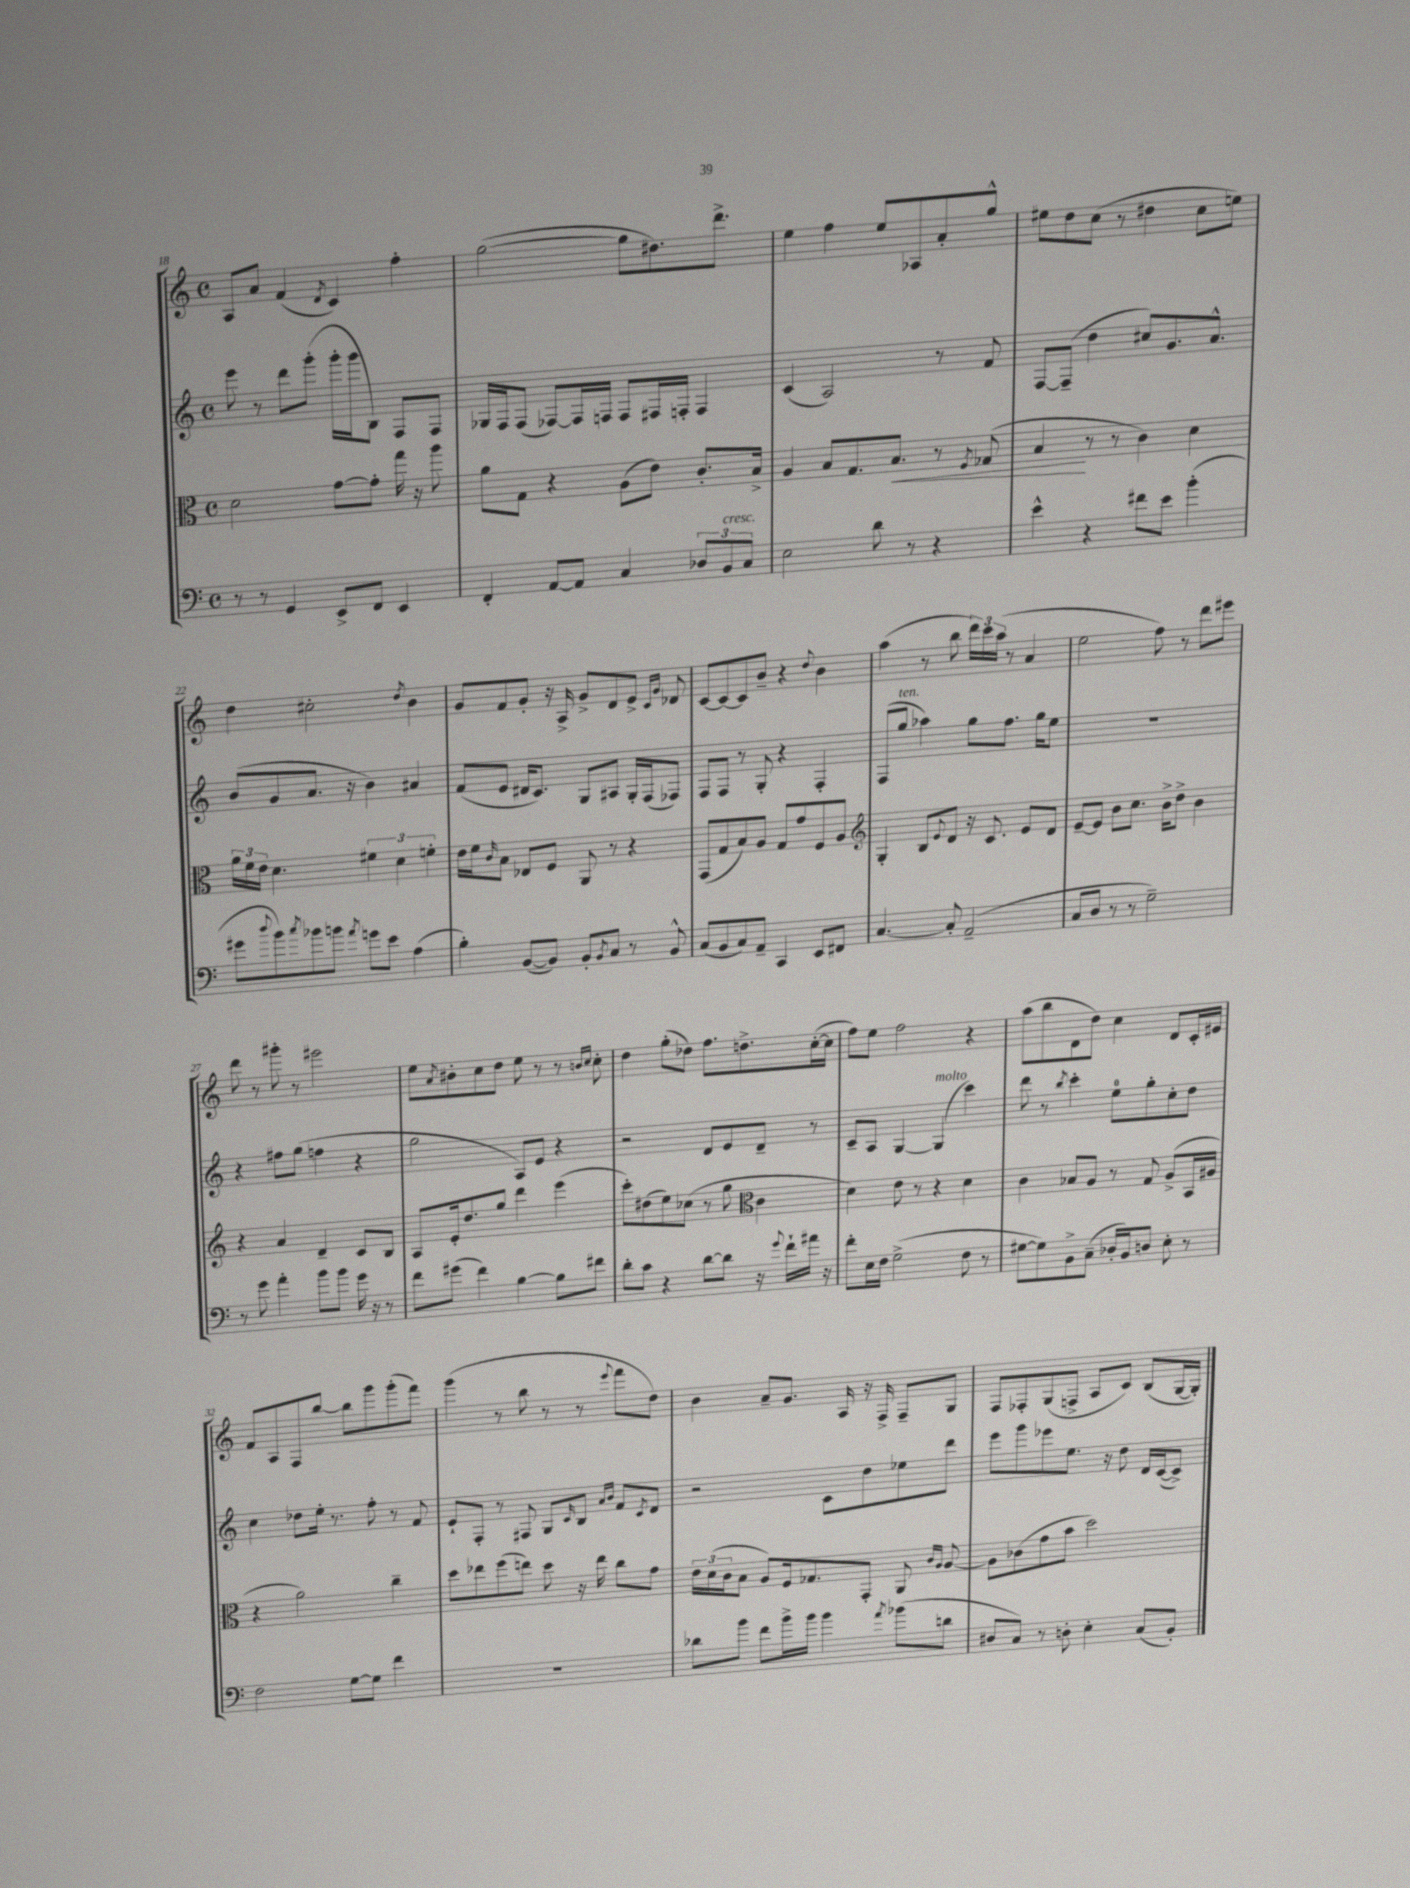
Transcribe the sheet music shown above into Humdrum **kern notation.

**kern	**kern	**dynam	**kern	**kern
*part4	*part3	*part3	*part2	*part1
*staff4	*staff3	*staff3	*staff2	*staff1
*clefF4	*clefC3	*	*clefG2	*clefG2
*k[]	*k[]	*	*k[]	*k[]
*M4/4	*M4/4	*	*M4/4	*M4/4
*met(c)	*met(c)	*	*met(c)	*met(c)
=18	=18	=18	=18	=18
8r	2d\	.	8eee\	8A/L
8r	.	.	8r	8a/J
4GG/	.	.	8ddd\L	(4f/
.	.	.	(8ggg'\J	.
.	.	.	.	8qd/
8EE^/L	[8g\L	.	16ggg'\LL	4c/)
.	.	.	16ggg\J	.
8FF/J	8g'\J]	.	8B\J)	.
4EE/	16gg\	.	8F/L	4ff'\
.	16r	.	.	.
.	8aa\	.	8F/J	.
=19	=19	=19	=19	=19
4FF'/	8a\L	.	16G-X/LL	([2gg\
.	.	.	16F/J	.
.	8G\J	.	(8F/J	.
[8AA/L	4r	.	[8F-X/L)	.
8AA/J]	.	.	16F-/L]	.
.	.	.	16Fn/JJ	.
4C/	(8A\L	.	8F/L	8gg\L]
.	8e\J)	.	16F#X/L	8.dd#X\)
.	.	.	16Fn'/JJ	.
12D-X/L	8.c'/L	.	4F/	.
.	.	.	.	8.ddd^\J
!LO:TX:a:i:t=cresc.	!	!	!	!
12BB/	.	.	.	.
12C/J	.	.	.	.
.	16B^/Jk	.	.	.
=20	=20	=20	=20	=20
2E\	4A/	.	(4c/	4ee\
.	8B/L	.	2A/)	4ff\
.	8.G/	.	.	.
8d\	.	.	.	8ee/L
!	!	!LO:HP:b	!	!
.	8.B/J	<	.	.
8r	.	.	.	8A-X/
4r	8r	.	8r	8a'/
.	8qF/	.	.	.
.	(8G-X/	.	8f/	8gg^^/J
=21	=21	=21	=21	=21
4e^^\	4B/	.	[8F/L	8ee#X\L
.	.	.	(8F~/J]	8dd\
4r	8r	[	4dd\	(8cc\J
.	8r	.	.	8r
8f#X\L	4c\)	.	8cc#X/L)	4dd#X\
8e\J	.	.	8.g/	.
(4b'\	4d\	.	.	8cc\L
.	.	.	8.a^^/J	.
.	.	.	.	8een\J)
!!LO:LB:g=z
=22	=22	=22	=22	=22
8g#X\L	24a\LL	.	(8b/L	4dd\
.	24f\	.	.	.
.	24e\JJ	.	.	.
8qqdd/	.	.	.	.
8b\)	4.d\	.	8g/	.
8qcc/	.	.	.	.
8b-X\	.	.	8.a/J	2cc#X'\
8bn\J	.	.	.	.
.	.	.	16r	.
8qa/	.	.	.	.
8gn\L	6f#X\	.	4b\)	.
8e\J	.	.	.	.
.	6d\	.	.	.
.	.	.	.	8qdd/
(4A\	.	.	4a#X/	4b\
.	6fn'\	.	.	.
=23	=23	=23	=23	=23
4B'\)	16e\LL	.	(8f/L	8g/L
.	16f\J	.	.	.
.	16qqc/	.	.	.
.	8B\J	.	8e/J	8f/
([8BB/L	8E-X/L	.	16d#X/KL	8g'/J
.	.	.	8.c/J)	.
8BB/J])	8F/J	.	.	16r
.	.	.	.	16A^/
8BB'/L	8AA/	.	8G/L	8g^/L
8qBB/	.	.	.	.
8C/J	8r	.	8A#X/J	8d/
8r	4r	.	16G'/LL	8e^/J
.	.	.	(16F/J	.
.	.	.	.	16qqc/LL
.	.	.	.	16qqg/JJ
8BB^^/	.	.	8F-X/J)	8d-X/
=24	=24	=24	=24	=24
(8C/L	(8GG/L	.	8F/L	[8c/L
8BB/	8G/	.	8F/J	8c/_
8C/)	8B/)	.	8r	8c/]
8AA~/J	8A/J	.	8G'/	8b~/J
4CC/	8G/L	.	4r	4r
.	8g/	.	.	.
.	.	.	.	8qqdd/
8EE/L	8F/	.	4F'/	4b\
8FF#X/J	8A/J	.	.	.
=25	=25	=25	=25	=25
*	*clefG2	*	*	*
[4.C/	4G'/	.	(8F/L	(4aa\
!	!	!	!LO:TX:a:i:t=ten.	!
.	.	.	8gg/J	.
.	8B/L	.	4aa-X\)	8r
.	8qqe/	.	.	.
8C'/]	8d/J	.	.	8bb\
(2AA~/	16r	.	8gg\L	24ddd\LL)
.	.	.	.	24ccc\
.	8.c/	.	.	.
.	.	.	.	(24aa\JJ
.	.	.	8.ff\J	8r
.	8e/L	.	.	4a/
.	.	.	16gg\KL	.
.	8d/J	.	8ee\J	.
=26	=26	=26	=26	=26
8C/L	[8e~/L	.	1r	2ee\
8D/J	8e/J]	.	.	.
8r	8b\L	.	.	.
8r	8.cc\J	.	.	.
2G~\)	.	.	.	8ff\)
.	16b^\KL	.	.	.
.	8dd^\J	.	.	8r
.	4b\	.	.	8ddd\L
.	.	.	.	8eee#X\J
!!LO:LB:g=z
=27	=27	=27	=27	=27
8r	4r	.	4r	8ddd\
8g\	.	.	.	8r
4a'\	4a/	.	8ff#X\L	8ggg#X'\
.	.	.	(8gg\J	8r
8b\L	4d~/	.	4ffn\	2eee#X\
8b\J	.	.	.	.
16g\	8c/L	.	4r	.
16r	.	.	.	.
8r	8B/J	.	.	.
=28	=28	=28	=28	=28
8f\L	8A/L	.	2gg\	8ee\L
.	.	.	.	8qa/
(8g#X\J	16e'/k	.	.	8b#X'\
.	8.dd/	.	.	.
4f\)	.	.	.	8cc\
.	8gg/J	.	.	8dd\J
[4B\	4ddd\	.	8A/L)	8ee\
.	.	.	8e/J	8r
8B\L]	(4eee\	.	4r	8r
.	.	.	.	16qqbn/LL
.	.	.	.	16qqcc/JJ
8f#X\J	.	.	.	8cc'\
=29	=29	=29	=29	=29
8d'\L	8ccc'\L)	.	2r	4dd\
8c\J	(8dd#X\	.	.	.
4r	8ee\)	.	.	(8gg'\L
.	(8cc-X\J	.	.	8dd-X\J)
[8d\L	8r	.	8d/L	8.ff\L
8d\J]	8gg\	.	8e/	.
.	.	.	.	8.ddn^\
*	*clefC3	*	*	*
16r	4c\	.	8d~/J	.
8qqg/	.	.	.	.
16f`\LL	.	.	.	.
16a#X\JJ	.	.	8r	([16cc'\L
16r	.	.	.	16cc\JJ]
=30	=30	=30	=30	=30
8f'\L	4d\)	.	8c~/L	8ff\L)
16E\L	.	.	8A/J	8ee\J
16F\JJ	.	.	.	.
(2G^\	8e\	.	[4G/	2ff\
.	8r	.	.	.
!	!	!	!LO:TX:a:i:t=molto	!
.	4r	.	(4G/]	.
8F\	4d\	.	4ccc\)	4r
8r	.	.	.	.
=31	=31	=31	=31	=31
[8G#X\L	4c\	.	8ddd\	(8aa\L
8G#\])	.	.	8r	8bb\
.	.	.	8qbb/	.
8BB^\	8B-X/L	.	4ccc'\	8d\
(8C~\J	8A/J	.	.	8dd\J)
16D-X'/LL	8r	.	8ee\L	4cc\
16BB/J)	.	.	.	.
8Dn/J	8G/	.	8gg'\	.
8E'\	(8A^/L	.	8cc'\	8d/L
8r	16BB/L	.	8dd\J	16c'/L
.	16A#X/JJ	.	.	16e#X/JJ
!!LO:LB:g=z
=32	=32	=32	=32	=32
2F\	4r	.	4cc\	8f/L
.	.	.	.	8A/
.	2a\)	.	8dd-X\L	8F/
.	.	.	16ee'\Jk	[8bb/J
.	.	.	8.r	.
[8G\L	.	.	.	8bb\L]
8G\J]	.	.	8ff'\	8ggg\
4f\	4cc~\	.	8r	(8ggg'\
.	.	.	8f/	8fff\J)
=33	=33	=33	=33	=33
1r	8dd\L	.	8e`/L	(4ggg\
.	8ee-X\	.	8F'/J	.
.	(8ff\	.	8r	8r
.	8een\J)	.	8F#X/	8bb\
.	8dd\	.	8G/L	8r
.	.	.	16qqc/	.
.	16r	.	8B/J	8r
.	16ee\	.	.	.
.	.	.	16qqa/LL	.
.	.	.	16qqb/JJ	8qqeee/
.	8cc\L	.	8f/L	8fff\L
.	.	.	8qc/	.
.	8g\J	.	8d/J	8dd\J)
=34	=34	=34	=34	=34
8d-X\L	24e\LL	.	2r	4b\
.	(24d\	.	.	.
.	24c\J	.	.	.
8b\J	8B\J	.	.	.
8f\L	8A/L)	.	.	8a~/L
16b^\L	16F/k	.	.	8.g/J
16b\JJ	8.G-X/	.	.	.
4b\	.	.	8c\L	.
.	.	.	.	16A/
.	8GG'/J	.	8dd\	16r
.	.	.	.	16F^/
8qa/	.	.	.	.
(8b-X\L	8AA/	.	8ee-X\	8F~/L
.	16qqc/LL	.	.	.
.	16qqA/JJ	.	.	.
8dn\J	[8A/	.	8ddd\J	8G/J
=35	=35	=35	=35	=35
8D#X/L	8A\L]	.	8eee\L	8F/L
8C/J)	(8c-X\	.	8ggg\	8F-X'/
8r	8g\	.	8eee-X\	(8G/
8Dn'\	8b\J	.	8.ee\J	8Fn^/J
4E'\	2dd\)	.	.	8A/L
.	.	.	16r	.
.	.	.	8dd\	8c/J)
(8C/L	.	.	16d/LL	(8B/L
.	.	.	([16c/J	.
8BB'/J)	.	.	8c^/J])	[16G/L
.	.	.	.	16G'/JJ])
==	==	==	==	==
*-	*-	*-	*-	*-
